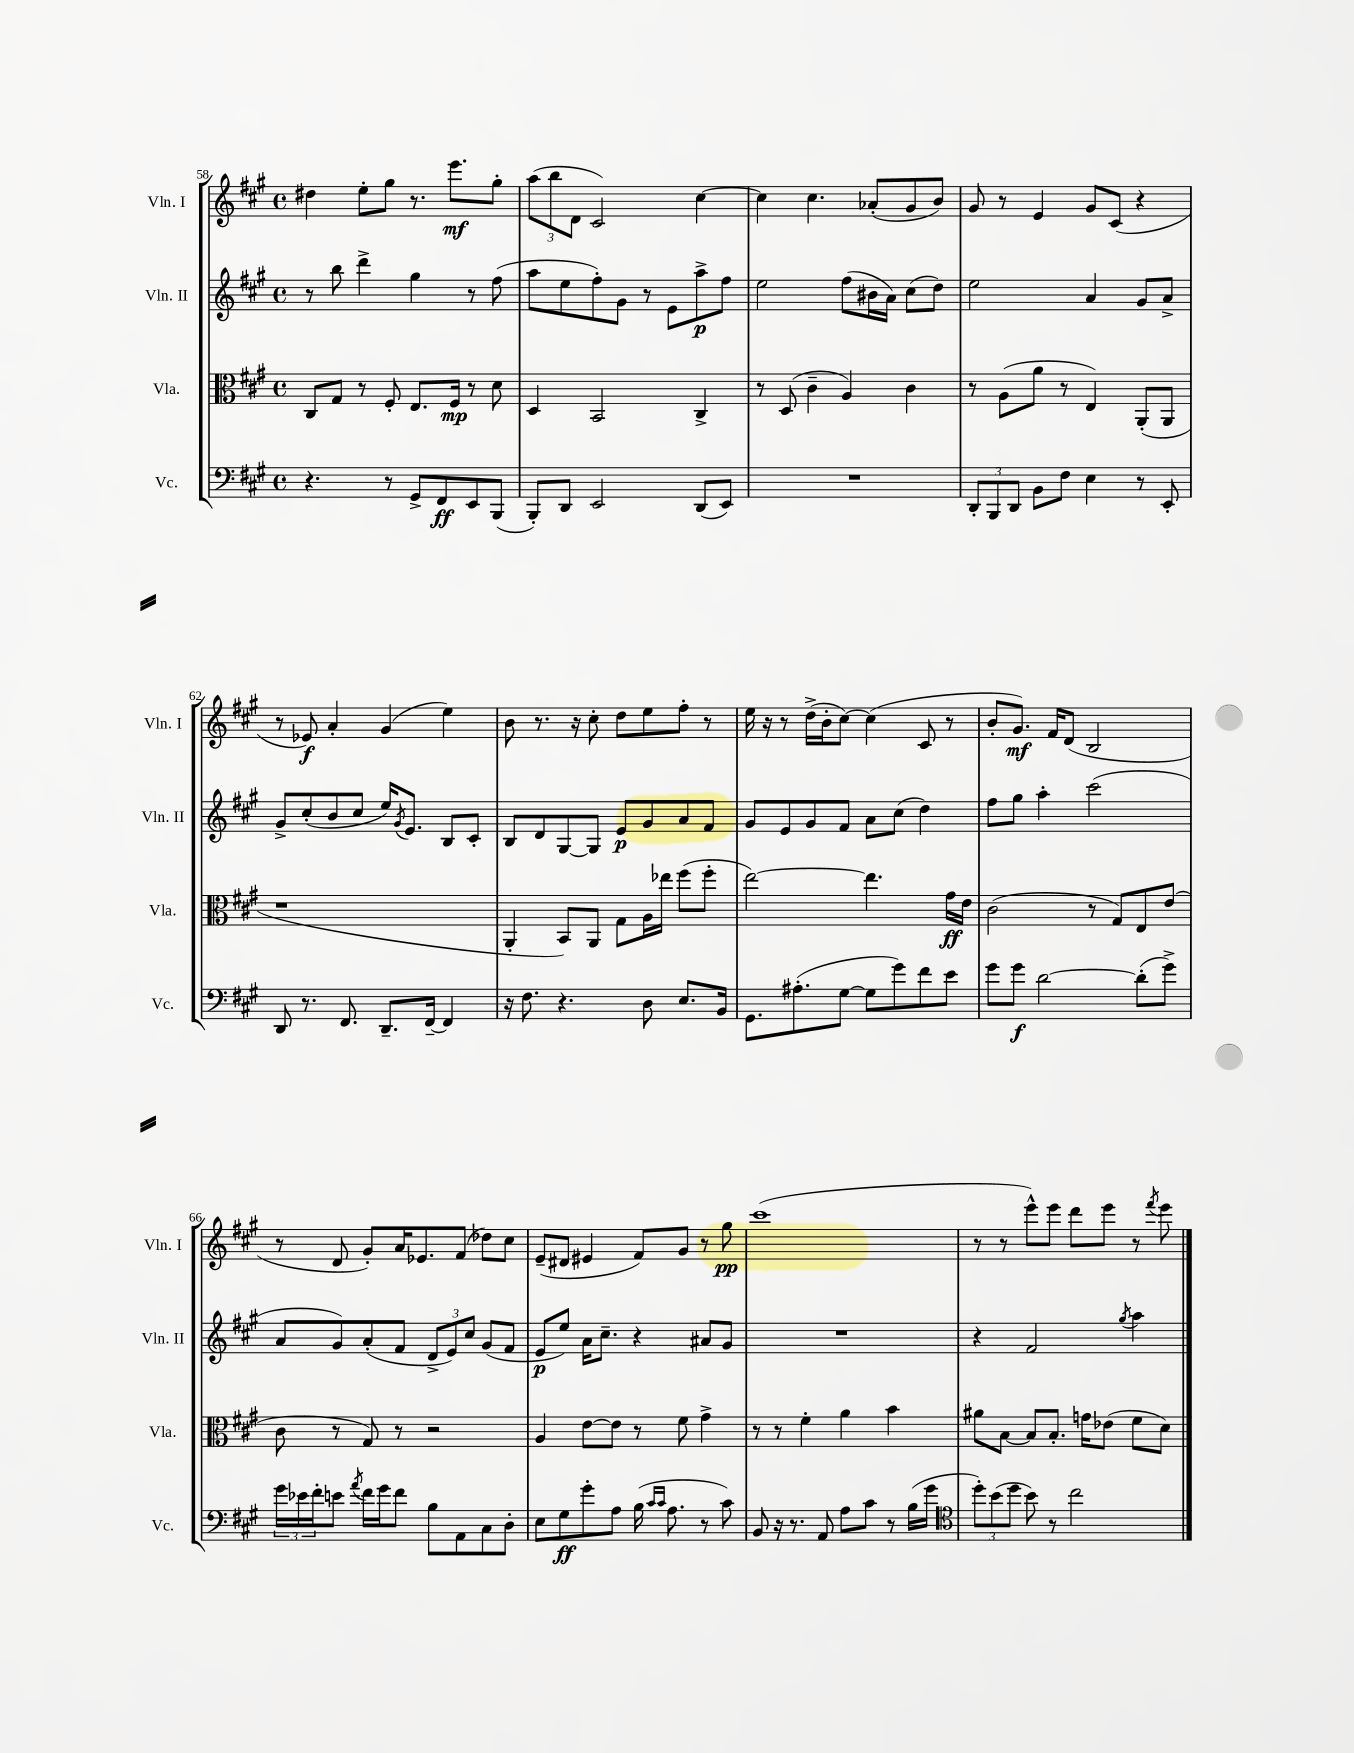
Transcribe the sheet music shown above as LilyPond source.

<<
\new StaffGroup <<
\new Staff = "s0" \with { instrumentName = "Vln. I" shortInstrumentName = "Vln. I" } {
    \clef treble \key a \major \defaultTimeSignature \time 4/4
    dis''4 e''8-. gis''8 r8. e'''8.\mf gis''8-. |
    \tuplet 3/2 { a''8( b''8 d'8 } cis'2) cis''4~ |
    cis''4 cis''4. aes'8-.( gis'8 b'8) |
    gis'8 r8 e'4 gis'8 cis'8( r4 |
    r8 ees'8\f) a'4-. gis'4( e''4) |
    b'8 r8. r16 cis''8-. d''8 e''8 fis''8-. r8 |
    e''16 r16 r8 d''16->( b'16-. cis''8~) cis''4( cis'8 r8 |
    b'8-. gis'8.\mf) fis'16 d'8( b2 |
    r8 d'8 gis'8-.) a'16 ees'8. fis'8( des''8) cis''8 |
    e'8--( dis'8 eis'4 fis'8) gis'8 r8 gis''8\pp |
    cis'''1( |
    r8 r8 e'''8-^) e'''8 d'''8 e'''8 r8 \acciaccatura { fis'''8 } e'''8 \bar "|." |
}
\new Staff = "s1" \with { instrumentName = "Vln. II" shortInstrumentName = "Vln. II" } {
    \clef treble \key a \major \defaultTimeSignature \time 4/4
    r8 b''8 d'''4-> gis''4 r8 fis''8( |
    a''8 e''8 fis''8-.) gis'8 r8 e'8 a''8->\p fis''8 |
    e''2 fis''8( bis'16 a'16) cis''8( d''8) |
    e''2 a'4 gis'8 a'8-> |
    gis'8-> cis''8-.( b'8 cis''8 e''16) \acciaccatura { gis'8 } e'8. b8 cis'8-. |
    b8 d'8 gis8~ gis8 e'8\p gis'8 a'8 fis'8 |
    gis'8 e'8 gis'8 fis'8 a'8 cis''8( d''4) |
    fis''8 gis''8 a''4-. cis'''2( |
    a'8 gis'8) a'8-.( fis'8 \tuplet 3/2 { d'8-> e'8) cis''8 } gis'8( fis'8 |
    e'8\p e''8) a'16 cis''8.-- r4 ais'8 gis'8 |
    R1 |
    r4 fis'2 \acciaccatura { gis''8 } a''4 \bar "|." |
}
\new Staff = "s2" \with { instrumentName = "Vla." shortInstrumentName = "Vla." } {
    \clef alto \key a \major \defaultTimeSignature \time 4/4
    cis8 gis8 r8 fis8-. e8. fis16\mp r8 d'8 |
    d4 b,2 cis4-> |
    r8 d8( cis'4-- a4) cis'4 |
    r8 a8( a'8 r8 e4) a,8-.( a,8 |
    r1 |
    a,4-. b,8) a,8 gis8 a16 ees''16 fis''8( fis''8-. |
    e''2~) e''4. gis'16\ff e'16 |
    cis'2( r8 gis8) e8 e'8( |
    cis'8 r8 gis8) r8 r2 |
    a4 e'8~ e'8 r8 fis'8 gis'4-> |
    r8 r8 fis'4-. a'4 b'4 |
    ais'8 b8~ b8 b8.-. g'16 ees'8( fis'8 d'8) \bar "|." |
}
\new Staff = "s3" \with { instrumentName = "Vc." shortInstrumentName = "Vc." } {
    \clef bass \key a \major \defaultTimeSignature \time 4/4
    r4. r8 gis,8-> fis,8\ff e,8 b,,8( |
    b,,8-.) d,8 e,2 d,8( e,8) |
    R1 |
    \tuplet 3/2 { d,8-. b,,8 d,8 } b,8 fis8 e4 r8 e,8-. |
    d,8 r8. fis,8. d,8.-- fis,16~-- fis,4 |
    r16 fis8. r4. d8 e8. b,16 |
    gis,8. ais8.-.( gis8~ gis8 gis'8) fis'8 e'8 |
    gis'8 gis'8\f d'2~ d'8-.( gis'8->) |
    \tuplet 3/2 { gis'16 ees'16 fis'16-. } e'8 \acciaccatura { a'8 } fis'16 gis'16 fis'8 b8 a,8 cis8 d8-. |
    e8 gis8\ff gis'8-. a8 b16( \grace { cis'16 cis'16 } a8. r8 cis'8) |
    b,8 r16 r8. a,8 a8 cis'8 r8 b16( gis'16 |
    \clef tenor \tuplet 3/2 { d''8-.) b'8( d''8 } b'8) r8 cis''2 \bar "|." |
}
>>
>>
\layout { \context { \Score currentBarNumber = #58 } }
